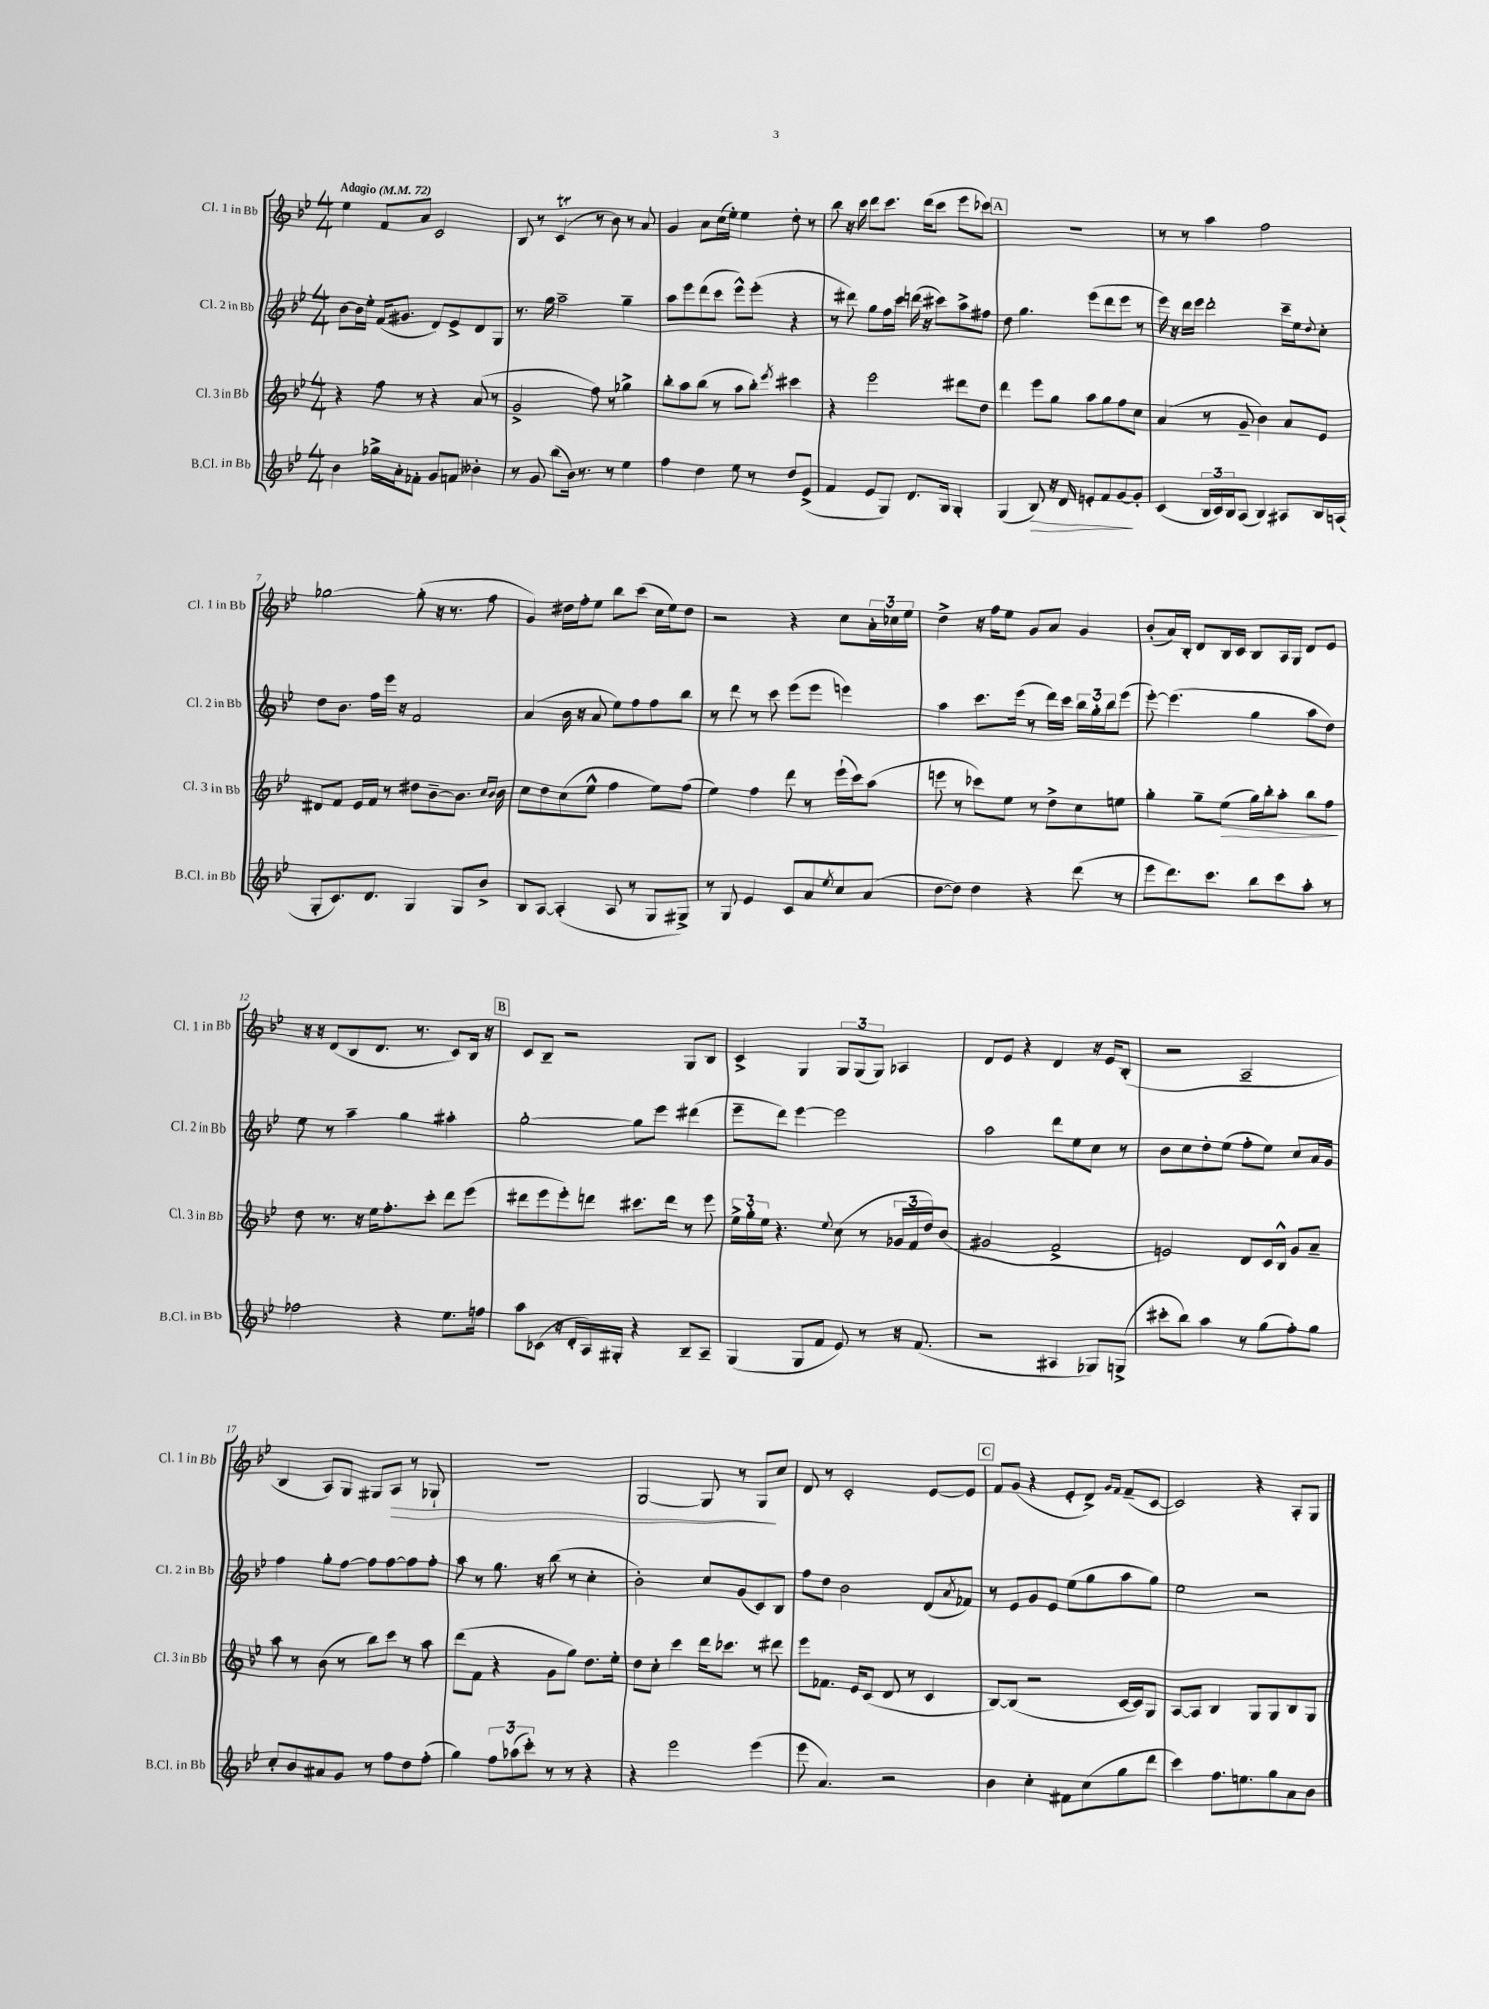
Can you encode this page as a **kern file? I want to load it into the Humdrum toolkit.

**kern	**kern	**kern	**kern
*staff4	*staff3	*staff2	*staff1
*clefG2	*clefG2	*clefG2	*clefG2
*k[b-e-]	*k[b-e-]	*k[b-e-]	*k[b-e-]
*M4/4	*M4/4	*M4/4	*M4/4
*MM72	*MM72	*MM72	*MM72
4b-	4r	[8b-	4ee-
.	.	16b-]	.
.	.	16ee-'	.
16gg-^	8ff	(16f	8f
16a'	.	8.g#	.
8f-'	8r	.	8a
8g	4r	8d)	2c
8f	.	8e-^	.
4b--'	(8a	8d	.
.	8r	8G	.
=	=	=	=
8r	2g^	8.r	8B-
8g	.	.	8r
.	.	16gg	.
(8bb-	.	2aa~	(4c
16b-)	.	.	.
8.r	.	.	.
.	8ff)	.	8r
8r	8r	.	8b-)
4ee-	4gg-^	4gg~	8r
.	.	.	8a
=	=	=	=
4ff	8bb-'	8aa	4g
.	8aa	8eee-	.
4dd	(8bb-	(8ddd	8a
.	8r	8ccc	(16cc
.	.	.	16ee-')
8ee-	8aa	8eee-^^)	4ee-
8r	8bb-')	(8eee-'	.
.	8qeee-	.	.
8dd	4ccc#	4r	8dd'
(8e-^	.	.	8r
=	=	=	=
4f	4r	8r	8bb-
.	.	8ddd#)	16r
.	.	.	16ccc
8e-	2eee-	8gg	8ddd
8G)	.	16ff	8.ccc
.	.	16ccc	.
8.d	.	(16ddd	.
.	.	16r	(16ddd
.	.	8ccc#)	8ccc
16G	.	.	.
4G'	8ddd#	8aa^	8eee-
.	8dd	8ff#	8ccc-)
=	=	=	=
(4G	4ddd	8dd	1r
.	.	4.gg	.
8B-)	8eee-	.	.
16r	8gg	.	.
16d	.	.	.
8e'	8aa	(8eee-	.
8f	8gg	8ddd	.
[8g	8ff	8eee-	.
8g']	8cc	8r	.
=	=	=	=
(4c	(4a	16eee-)	8r
.	.	16r	.
.	.	16ddd	8r
.	.	16eee-	.
24B-	8r	2ddd'	4aa
24c)	.	.	.
24B-	.	.	.
(8A	8g~	.	.
4B-)	4b-)	.	2ff
8A#	8a	16ccc~	.
.	.	16ee-	.
.	.	8qqdd	.
16B-	8e-	8cc'	.
(16A	.	.	.
=	=	=	=
8G'	8d#	8dd	[2gg-
8.c)	8f	8.b-	.
.	16e-	.	.
8.d	16f	16ff	.
.	8r	16eee-	.
.	.	16r	.
4G	8dd#	2f	(8gg-']
.	[8b-~	.	16r
.	.	.	8.r
8G	8.b-]	.	.
8b-^	.	.	8ff
.	16qqcc	.	.
.	16qqb-	.	.
.	16b-	.	.
=	=	=	=
8B-	8cc	(4a	4g)
[8A	8dd	.	.
(4A']	(8cc	16b-	16dd#
.	.	16r	16ff'
.	8ee-^^	8a	8ee-
8A	4ff	8ee-)	8bb-
8r	.	8ff	(8ccc
8G	8ee-)	8ff	16cc
.	.	.	16ee-)
8G#^)	(8ff	8bb-	8dd#
=	=	=	=
8r	4ee-)	8r	2r
8G	.	8ddd	.
4e-	4ff	8r	.
.	.	8ccc	.
8c	8ddd	(8eee-	4r
8a	8r	8eee-	.
8qee-	.	.	.
8cc	(16eee-`	4eee)	8cc
.	16ccc)	.	.
(8a	(8aa	.	24a'
.	.	.	24cc-
.	.	.	24ee-
=	=	=	=
[8dd	8eee	4aa	4dd^
8dd])	8r	.	.
4dd	8ccc-)	8.ccc	16r
.	.	.	16ff
.	8ee-	.	8ee-
.	.	(16eee-	.
4r	8r	8r	8g
.	8dd^	16ddd)	8a
.	.	16ccc	.
(8ddd	8cc	24bb-	4g
.	.	24gg'	.
.	.	24bb-	.
8r	8ee	(8eee-	.
=	=	=	=
8eee-	4gg'	[8eee-')	(8b-'
8.ddd)	.	(4.eee-]	16a)
.	.	.	16B-'
.	8gg~	.	8d
8.ccc	.	.	.
.	(8ee-	.	16B-
.	.	.	16c
8bb-	16gg)	4gg	8B-
.	16bb-'	.	.
8ccc	8aa'	.	16A
.	.	.	16G
8aa'	8bb-	8aa	8d
8r	8ff	8dd)	8e-
=	=	=	=
2ff-	8dd	8ee-	16r
.	.	.	16r
.	8.r	8r	(8d
.	.	4aa~	8B-
.	16r	.	.
.	16ee-	.	8.d
.	8.ff'	.	.
4r	.	4gg	.
.	.	.	8.r
.	8ccc'	.	.
8.ee-	8ddd	4aa#'	8c)
.	(8eee-	.	16B-
16ff	.	.	16r
=	=	=	=
8aa	8ddd#	[2gg'	8c
(8c-	8eee-	.	8B-~
16r	8eee-')	.	2r
16d'	.	.	.
16A)	8ddd	.	.
16G#'	.	.	.
4r	8.ccc#	8gg]	.
.	.	8eee-	.
.	16ddd	.	.
8B-~	8r	(4ddd#	8G
8A~	8eee-	.	8B-
=	=	=	=
(4G	24ee-^	8eee-~	4c^
.	24gg'	.	.
.	24ee-	.	.
.	4.r	8ddd)	.
8G	.	[4eee-	4G
8f	.	.	.
.	8qqee-	.	.
8e-)	(8cc	2eee-]	12G
.	.	.	(12G
8r	8r	.	.
.	.	.	12G)
16r	24g-	.	4A-
.	24f	.	.
(8.f	.	.	.
.	24dd)	.	.
.	(8b-	.	.
=	=	=	=
2r	2g#	2aa	8d
.	.	.	8e-
.	.	.	4r
4A#	2f^	8ddd	4d
.	.	8ee-	.
8G-)	.	8cc	16r
.	.	.	16e-
(8G^	.	8r	(8B-'
=	=	=	=
8ccc#'	2e)	8b-	2r
8bb-)	.	8cc	.
4aa	.	8dd'	.
.	.	(8ee-	.
8r	8d	8ff'	2A~
(8gg	16c	8ee-)	.
.	16B-^^	.	.
8ff')	8g	8cc	.
8gg	8a~	16a	.
.	.	16g	.
=	=	=	=
8cc'	8aa	4ff	4B-
8b-	8r	.	.
8a#	(8b-	8gg'	8A)
8g	8r	[8ff	8G
8r	8bb-)	8ff]	8G#
8ff	8ccc	[8ff	8A
8dd	8r	8ff]	8r
(8ff'	8aa	8ff'	8G-`
=	=	=	=
4gg)	(8ddd	8aa	1r
.	8f	8r	.
12ff	4r	8.gg	.
(12aa-	.	.	.
12ccc')	.	.	.
.	.	16r	.
8r	8g	(8bb-	.
8r	8gg)	8r	.
4r	8.dd	4cc'	.
.	16ee-'	.	.
=	=	=	=
4r	8dd	2b-')	[2G
.	8cc'	.	.
2eee-	4ccc	.	.
.	16ddd	8cc	8G]
.	8.ccc-	.	.
.	.	(8g	8r
(4eee-	8r	8c)	8G
.	8ddd#	8B-	8cc
=	=	=	=
8eee-	8eee-	8ff	8d
4.a)	8.f-	8dd	8r
.	.	2b-	2c'
.	16e-	.	.
.	(8c	.	.
2r	8d	.	.
.	8r	.	.
.	4c	(8d	[8e-
.	.	8qa	.
.	.	8f-)	8e-]
=	=	=	=
4b-	[8B-)	8r	8f
.	(8B-]	8e-	(8g
4cc'	2r	8g	4r
.	.	8e-	.
8f#	.	(8ee-	8e-'
(8cc	.	8gg	8d^)
.	.	.	16qqg
.	.	.	16qqf
8gg	[16c	8aa	(8f~
.	16c])	.	.
8ddd	8G	8gg)	[8c
=	=	=	=
4ccc)	[8A	2ee-	2c])
.	8A]	.	.
8.ff	4B-	.	.
8.ee	.	.	.
.	8G	2r	4r
8gg	8G	.	.
8a	8B-	.	8A'
8b-	8G	.	8G
==	==	==	==
*-	*-	*-	*-
